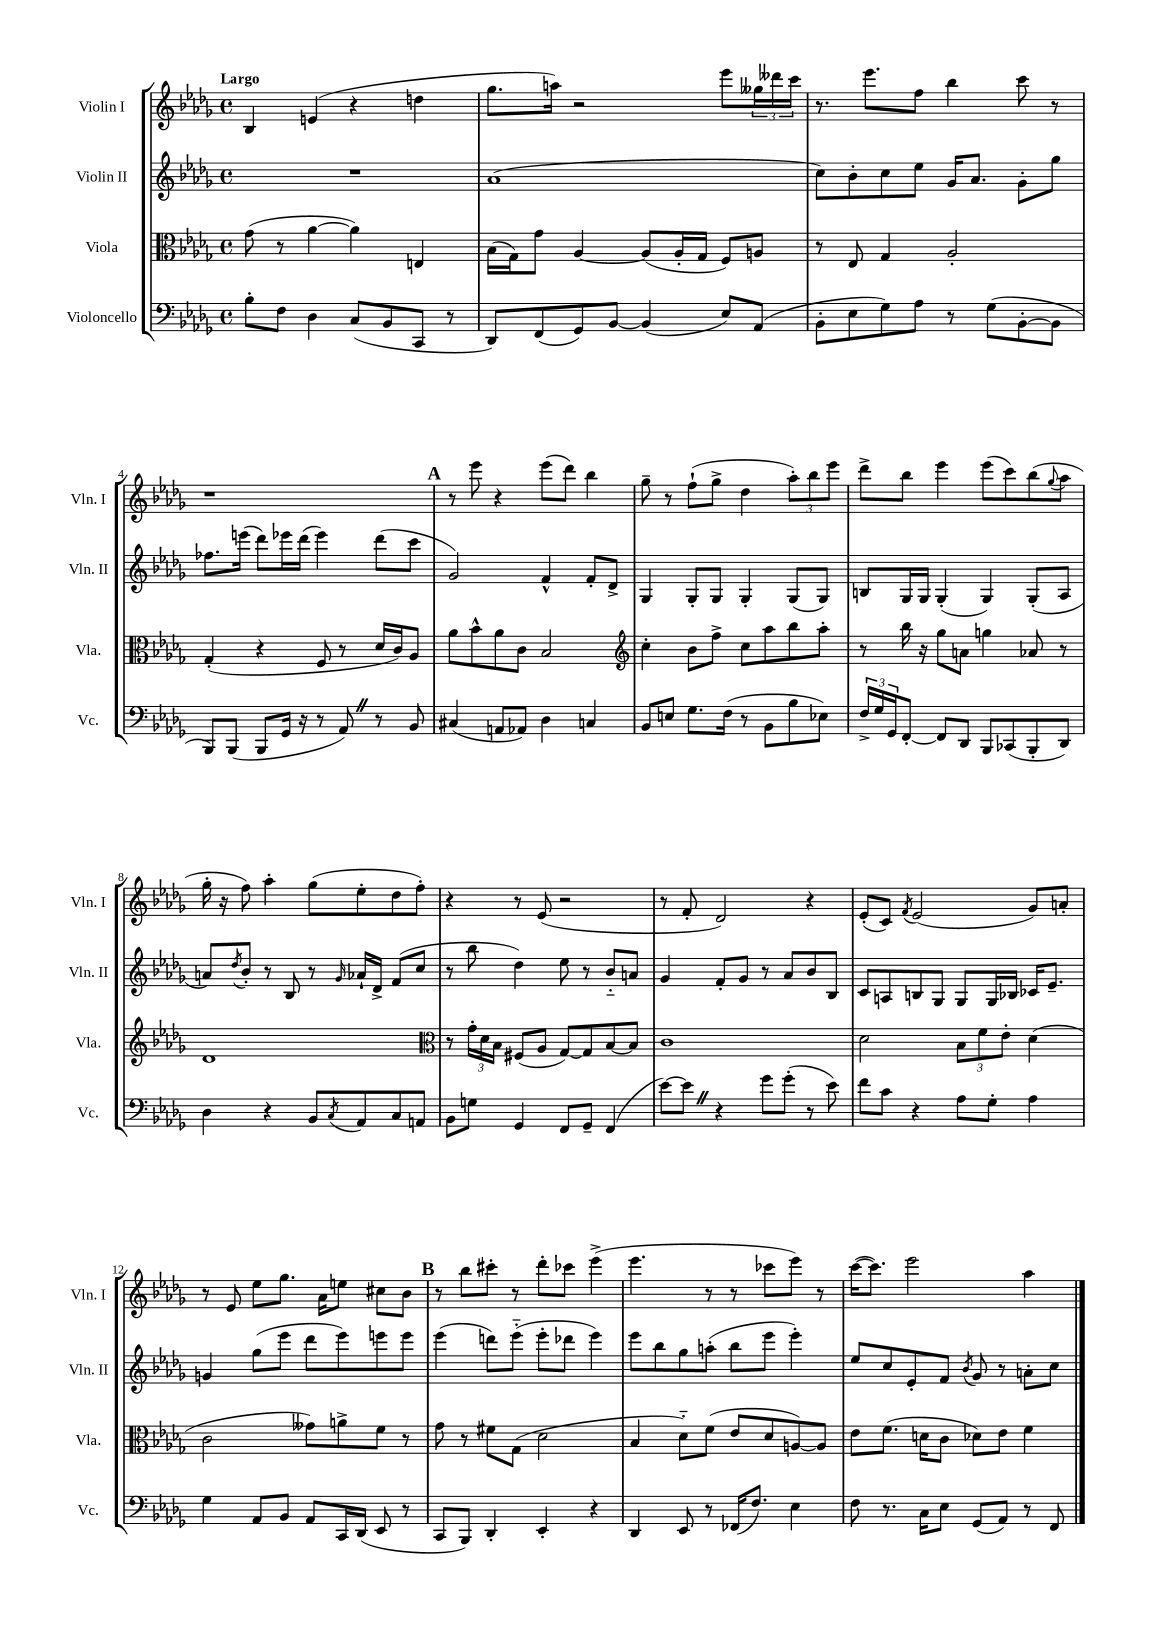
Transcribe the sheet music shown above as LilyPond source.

<<
\new StaffGroup <<
\new Staff = "s0" \with { instrumentName = "Violin I" shortInstrumentName = "Vln. I" } {
    \clef treble \key des \major \defaultTimeSignature \time 4/4 \tempo "Largo"
    bes4 e'4( r4 d''4 |
    ges''8. a''16) r2 ees'''8 \tuplet 3/2 { geses''16 deses'''16 c'''16 } |
    r8. ees'''8. f''8 bes''4 c'''8 r8 |
    r1 |
    \mark \markup { \bold "A" } r8 ees'''8 r4 ees'''8( des'''8) bes''4 |
    ges''8-- r8 f''8-!( ges''8-> des''4 \tuplet 3/2 { aes''8-.) bes''8 ees'''8 } |
    des'''8-> bes''8 ees'''4 ees'''8( c'''8) bes''8( \appoggiatura { ges''8 } aes''8 |
    ges''16-. r16 f''8) aes''4-. ges''8( ees''8-. des''8 f''8-.) |
    r4 r8 ees'8( r2 |
    r8 f'8-. des'2) r4 |
    ees'8-.( c'8) \acciaccatura { f'8 } ees'2( ges'8) a'8-. |
    r8 ees'8 ees''8 ges''8. aes'16 e''8 cis''8 bes'8 |
    \mark \markup { \bold "B" } r8 bes''8 cis'''8-. r8 des'''8-. ces'''8 ees'''4->( |
    ees'''4. r8 r8 ces'''8 ees'''8) r8 |
    c'''16~( c'''8.) ees'''2 aes''4 \bar "|." |
}
\new Staff = "s1" \with { instrumentName = "Violin II" shortInstrumentName = "Vln. II" } {
    \clef treble \key des \major \defaultTimeSignature \time 4/4
    R1 |
    aes'1( |
    c''8) bes'8-. c''8 ees''8 ges'16 aes'8. ges'8-. ges''8 |
    fes''8. e'''16( des'''8) ees'''16 des'''16( ees'''4) des'''8( c'''8 |
    \mark \markup { \bold "A" } ges'2) f'4-^ f'8-. des'8-> |
    ges4 ges8-. ges8 ges4-. ges8( ges8) |
    b8 ges16 ges16 ges4-.( ges4) ges8-.( aes8 |
    a'8) \acciaccatura { des''8 } bes'8-. r8 bes8 r8 \grace { ges'16 } aes'16-! des'16-> f'8( c''8 |
    r8 bes''8 des''4) ees''8 r8 bes'8-_ a'8 |
    ges'4 f'8-. ges'8 r8 aes'8 bes'8 bes8 |
    c'8 a8 b8 ges8 ges8 ges16 bes16 ces'16 ees'8.-- |
    g'4 ges''8( ees'''8 des'''8 ees'''8) e'''8 e'''8 |
    \mark \markup { \bold "B" } ees'''4( d'''8) ees'''8-_( ees'''8-. des'''8 ees'''4) |
    ees'''8 bes''8 ges''8 a''8-.( bes''8 ees'''8 ees'''4-.) |
    ees''8 c''8 ees'8-. f'8 \acciaccatura { bes'8 } ges'8 r8 a'8-. c''8 \bar "|." |
}
\new Staff = "s2" \with { instrumentName = "Viola" shortInstrumentName = "Vla." } {
    \clef alto \key des \major \defaultTimeSignature \time 4/4
    ges'8( r8 aes'4~ aes'4) e4 |
    bes16( ges16) ges'8 aes4~ aes8( aes16-. ges16 f8) a8 |
    r8 ees8 ges4 aes2-. |
    ges4-.( r4 f8 r8 des'16 c'16) aes8 |
    \mark \markup { \bold "A" } aes'8 bes'8-^ aes'8 c'8 bes2 |
    \clef treble c''4-. bes'8 f''8-> c''8 aes''8 bes''8 aes''8-. |
    r8 bes''16 r16 ges''8 a'8 g''4 aes'8 r8 |
    des'1 |
    \clef alto r8 \tuplet 3/2 { ges'16-. des'16 bes16 } fis8( aes8 ges8~) ges8 bes8~ bes8 |
    c'1 |
    des'2 \tuplet 3/2 { bes8 f'8 ees'8-. } des'4( |
    c'2 geses'8) a'8-> f'8 r8 |
    \mark \markup { \bold "B" } ges'8 r8 fis'8 ges8( des'2 |
    bes4 des'8-_) f'8( ees'8 des'8 a8~) a8 |
    ees'8 f'8.( d'16 c'8 des'8) ees'8 f'4 \bar "|." |
}
\new Staff = "s3" \with { instrumentName = "Violoncello" shortInstrumentName = "Vc." } {
    \clef bass \key des \major \defaultTimeSignature \time 4/4
    bes8-. f8 des4 c8( bes,8 c,8 r8 |
    des,8) f,8( ges,8) bes,8~ bes,4( ees8) aes,8( |
    bes,8-. ees8 ges8) aes8 r8 ges8( bes,8~-. bes,8 |
    bes,,8) bes,,8( bes,,8 ges,16 r16 r8 aes,8) \once \override BreathingSign.text = \markup { \musicglyph "scripts.caesura.straight" } \breathe r8 bes,8 |
    \mark \markup { \bold "A" } cis4( a,8 aes,8) des4 c4 |
    bes,8 e8 ges8. f16( r8 bes,8 bes8 ees8) |
    \tuplet 3/2 { f16-> ges16 ges,16 } f,8~-. f,8 des,8 bes,,8 ces,8( bes,,8-. des,8) |
    des4 r4 bes,8 \acciaccatura { c8 } aes,8 c8 a,8 |
    bes,8 g8 ges,4 f,8 ges,8-- f,4( |
    ees'8~) ees'8 \once \override BreathingSign.text = \markup { \musicglyph "scripts.caesura.straight" } \breathe r4 ges'8 ges'8-.( r8 ees'8) |
    f'8 c'8 r4 aes8 ges8-. aes4 |
    ges4 aes,8 bes,8 aes,8 c,16 des,16( ees,8 r8 |
    \mark \markup { \bold "B" } c,8 bes,,8) des,4-. ees,4-. r4 |
    des,4 ees,8 r8 fes,16( f8.) ees4 |
    f8 r8. c16 ees8 ges,8( aes,8) r8 f,8 \bar "|." |
}
>>
>>
